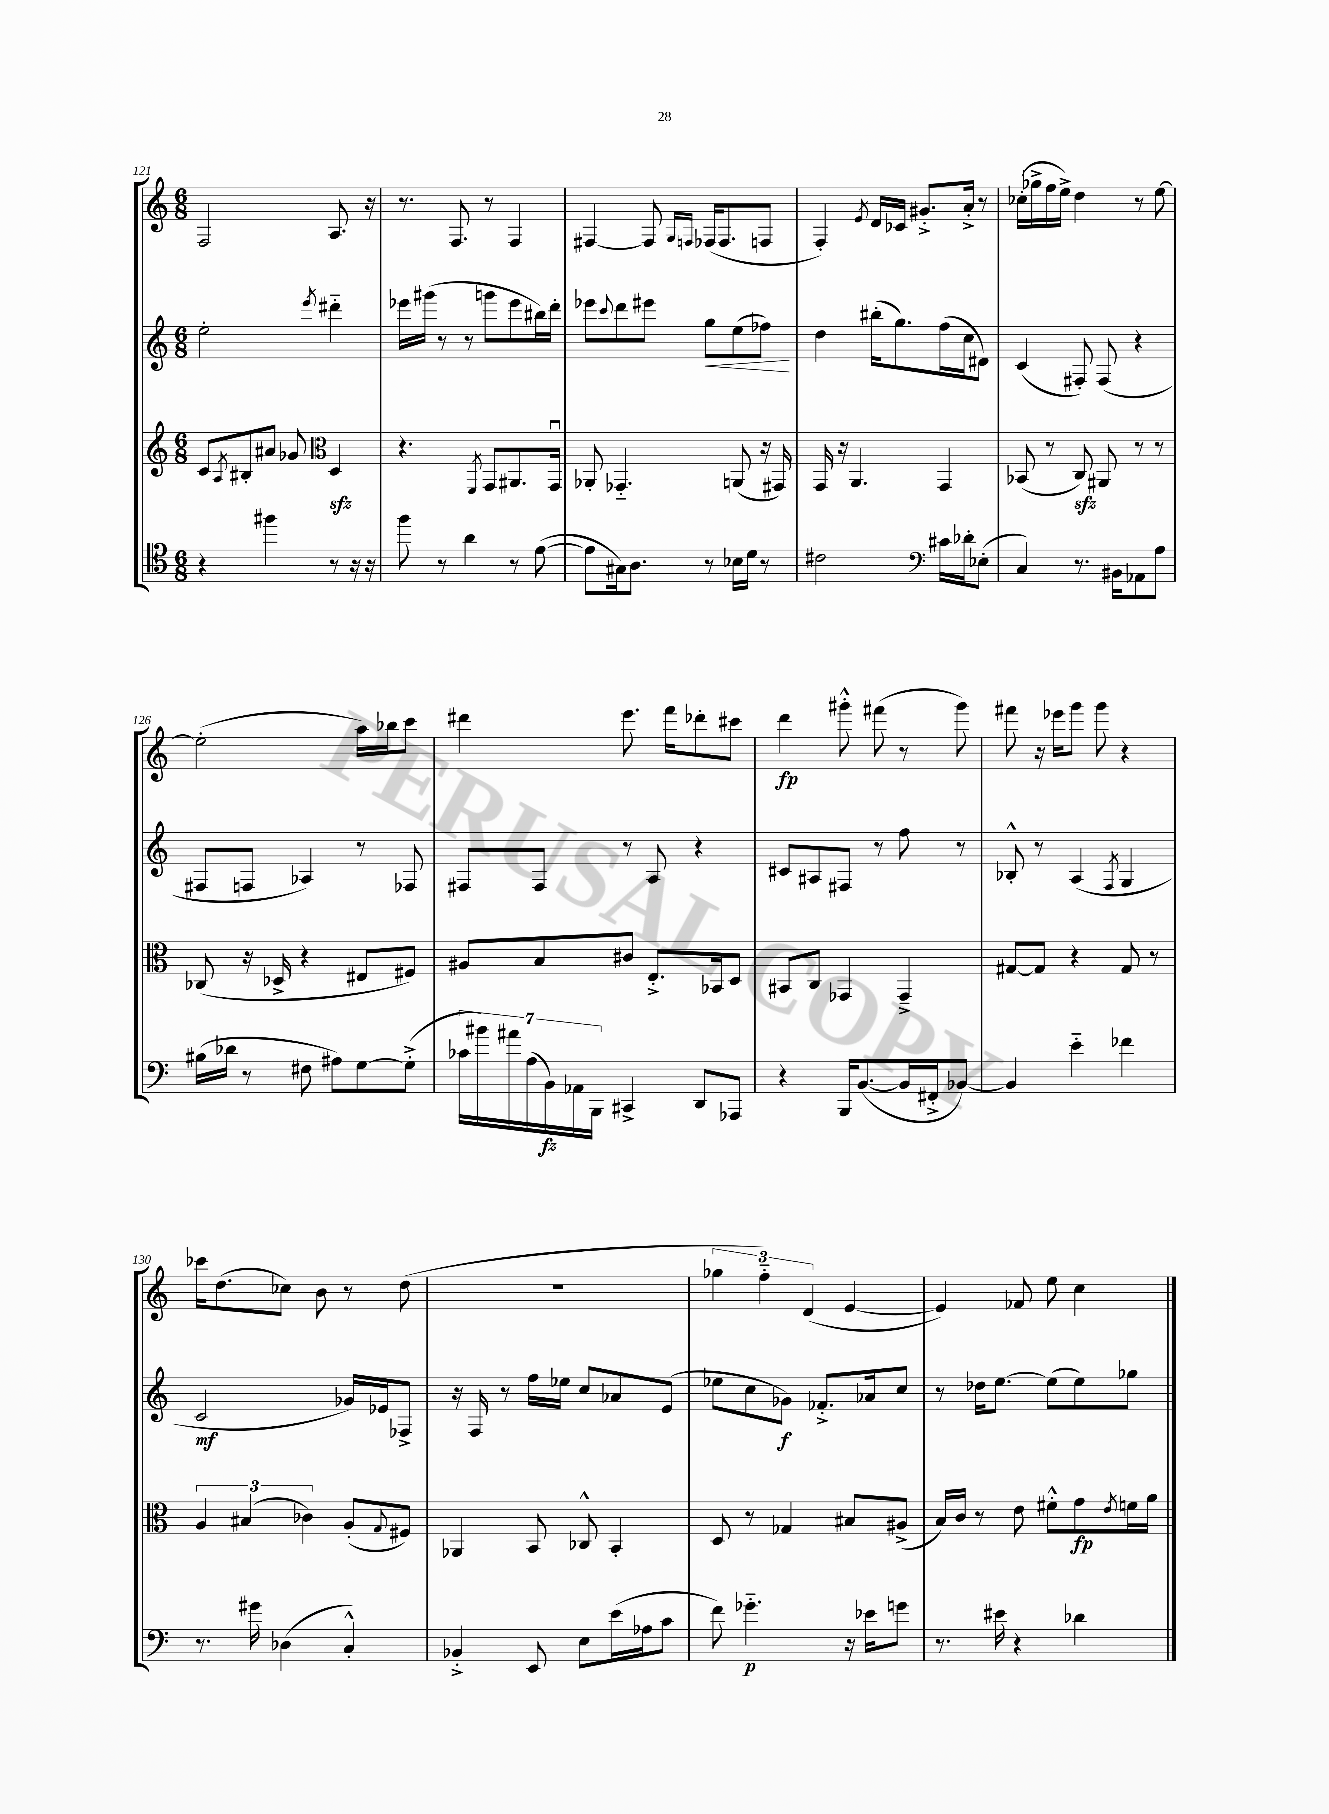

**kern	**kern	**kern	**kern
*staff4	*staff3	*staff2	*staff1
*clefC4	*clefG2	*clefG2	*clefG2
*k[]	*k[]	*k[]	*k[]
*M6/8	*M6/8	*M6/8	*M6/8
4r	8c	2ee'	2F
.	8qA	.	.
.	8B#'	.	.
4ff#	8a#	.	.
.	8g-	.	.
*	*clefC3	*	*
.	.	8qeee	.
8r	4D	4ddd#'~	8.A
16r	.	.	.
16r	.	.	16r
=	=	=	=
8ff	4.r	16eee-	8.r
.	.	(16ggg#	.
8r	.	8r	.
.	.	.	8.F
4a	.	8r	.
.	8qFF	.	.
.	8GG	8ggg	8r
8r	8.AA#	8eee-	4F
([8e	.	16bb#)	.
.	16GGu	16ddd'	.
=	=	=	=
8e]	8AA-'	8eee-	[4F#
.	.	8qqccc	.
16G#)	4.GG-'~	8ddd	.
8.A	.	.	.
.	.	8eee#	8F#]
.	.	.	16qqG
.	.	.	16qqF
8r	.	8gg	(16F-
.	.	.	8.F-
16B-	(8AA	(8ee	.
16d	.	.	.
8r	16r	8ff-)	8F
.	16GG#)	.	.
=	=	=	=
2c#	16GG	4dd	4F')
.	16r	.	.
.	4.AA	.	.
.	.	.	8qe
.	.	(16bb#'	16d
.	.	8.gg)	16c-
.	.	.	8.g#'^
*clefF4	*	*	*
16c#	4GG	(16ff	.
16d-'	.	16cc	16a'^
(8E-'	.	8d#)	8r
=	=	=	=
4C)	(8BB-	(4c	(16cc-'
.	.	.	16gg-^
.	8r	.	16ff
.	.	.	16ee^)
8.r	8C)	8F#')	4dd
.	8AA#	(8F#	.
16BB#	.	.	.
8AA-	8r	4r	8r
8A	8r	.	[8ee
=	=	=	=
(16B#	(8C-	8F#	(2ee']
16d-	.	.	.
8r	16r	8F	.
.	16D-^	.	.
8F#	4r	4A-)	.
8A#)	.	.	.
[8G	8E#	8r	16aa)
.	.	.	16bb-
(8G'^]	8F#)	8F-	8ccc
=	=	=	=
28c-	8A#	8F#	4ddd#
28b#)	.	.	.
28a#	.	.	.
(28A	.	.	.
.	8B	8F#	.
28BB)	.	.	.
28AA-	.	.	.
28BBB	.	.	.
4CC#^	8c#	8r	8.eee
.	8.E'^	8A	.
.	.	.	16fff
8DD	.	4r	8ddd-'
.	16BB-	.	.
8AAA-	8D	.	8ccc#
=	=	=	=
4r	8BB#	8c#	4ddd
.	8C	8A#	.
16BBB	4GG-	8F#	8ggg#'^^
([8.BB	.	.	.
.	.	8r	(8fff#
16BB]	4GG-~^	8ff	8r
16FF#'^	.	.	.
[8BB-)	.	8r	8ggg#)
=	=	=	=
4BB-]	[8G#	8B-'^^	8fff#
.	8G#]	8r	16r
.	.	.	16eee-
4e'~	4r	(4A	8ggg
.	.	.	8ggg
.	.	8qF	.
4f-	8G#	4G	4r
.	8r	.	.
=	=	=	=
8.r	6A	2c	16ccc-
.	.	.	(8.dd
.	(6B#	.	.
16g#	.	.	.
(4D-	.	.	8cc-)
.	6c-)	.	.
.	.	.	8b
4C'^^)	(8A'	16g-)	8r
.	.	16e-	.
.	8qqG	.	.
.	8F#)	8F-^	(8dd
=	=	=	=
4BB-'^	4AA-	16r	2.r
.	.	16F	.
.	.	8r	.
8EE	8BB	16ff	.
.	.	16ee-	.
8E	8C-^^	8cc	.
(16e	4BB'	8a-	.
16A-	.	.	.
8c	.	(8e	.
=	=	=	=
8f)	8D	8ee-	6gg-
4.g-'~	8r	8cc	.
.	.	.	6ff'~)
.	4G-	8g-)	.
.	.	.	(6d
.	.	8.f-'^	.
16r	8B#	.	[4e
16e-	.	16a-	.
8g	(8A#^	8cc	.
=	=	=	=
8.r	16B)	8r	4e])
.	16c	.	.
.	8r	16dd-	.
16e#	.	[8.ee	.
4r	8e	.	8f-
.	8f#'^^	(8ee]	8ee
4d-	8g	8ee)	4cc
.	8qe	.	.
.	16f	8gg-	.
.	16a	.	.
==	==	==	==
*-	*-	*-	*-
